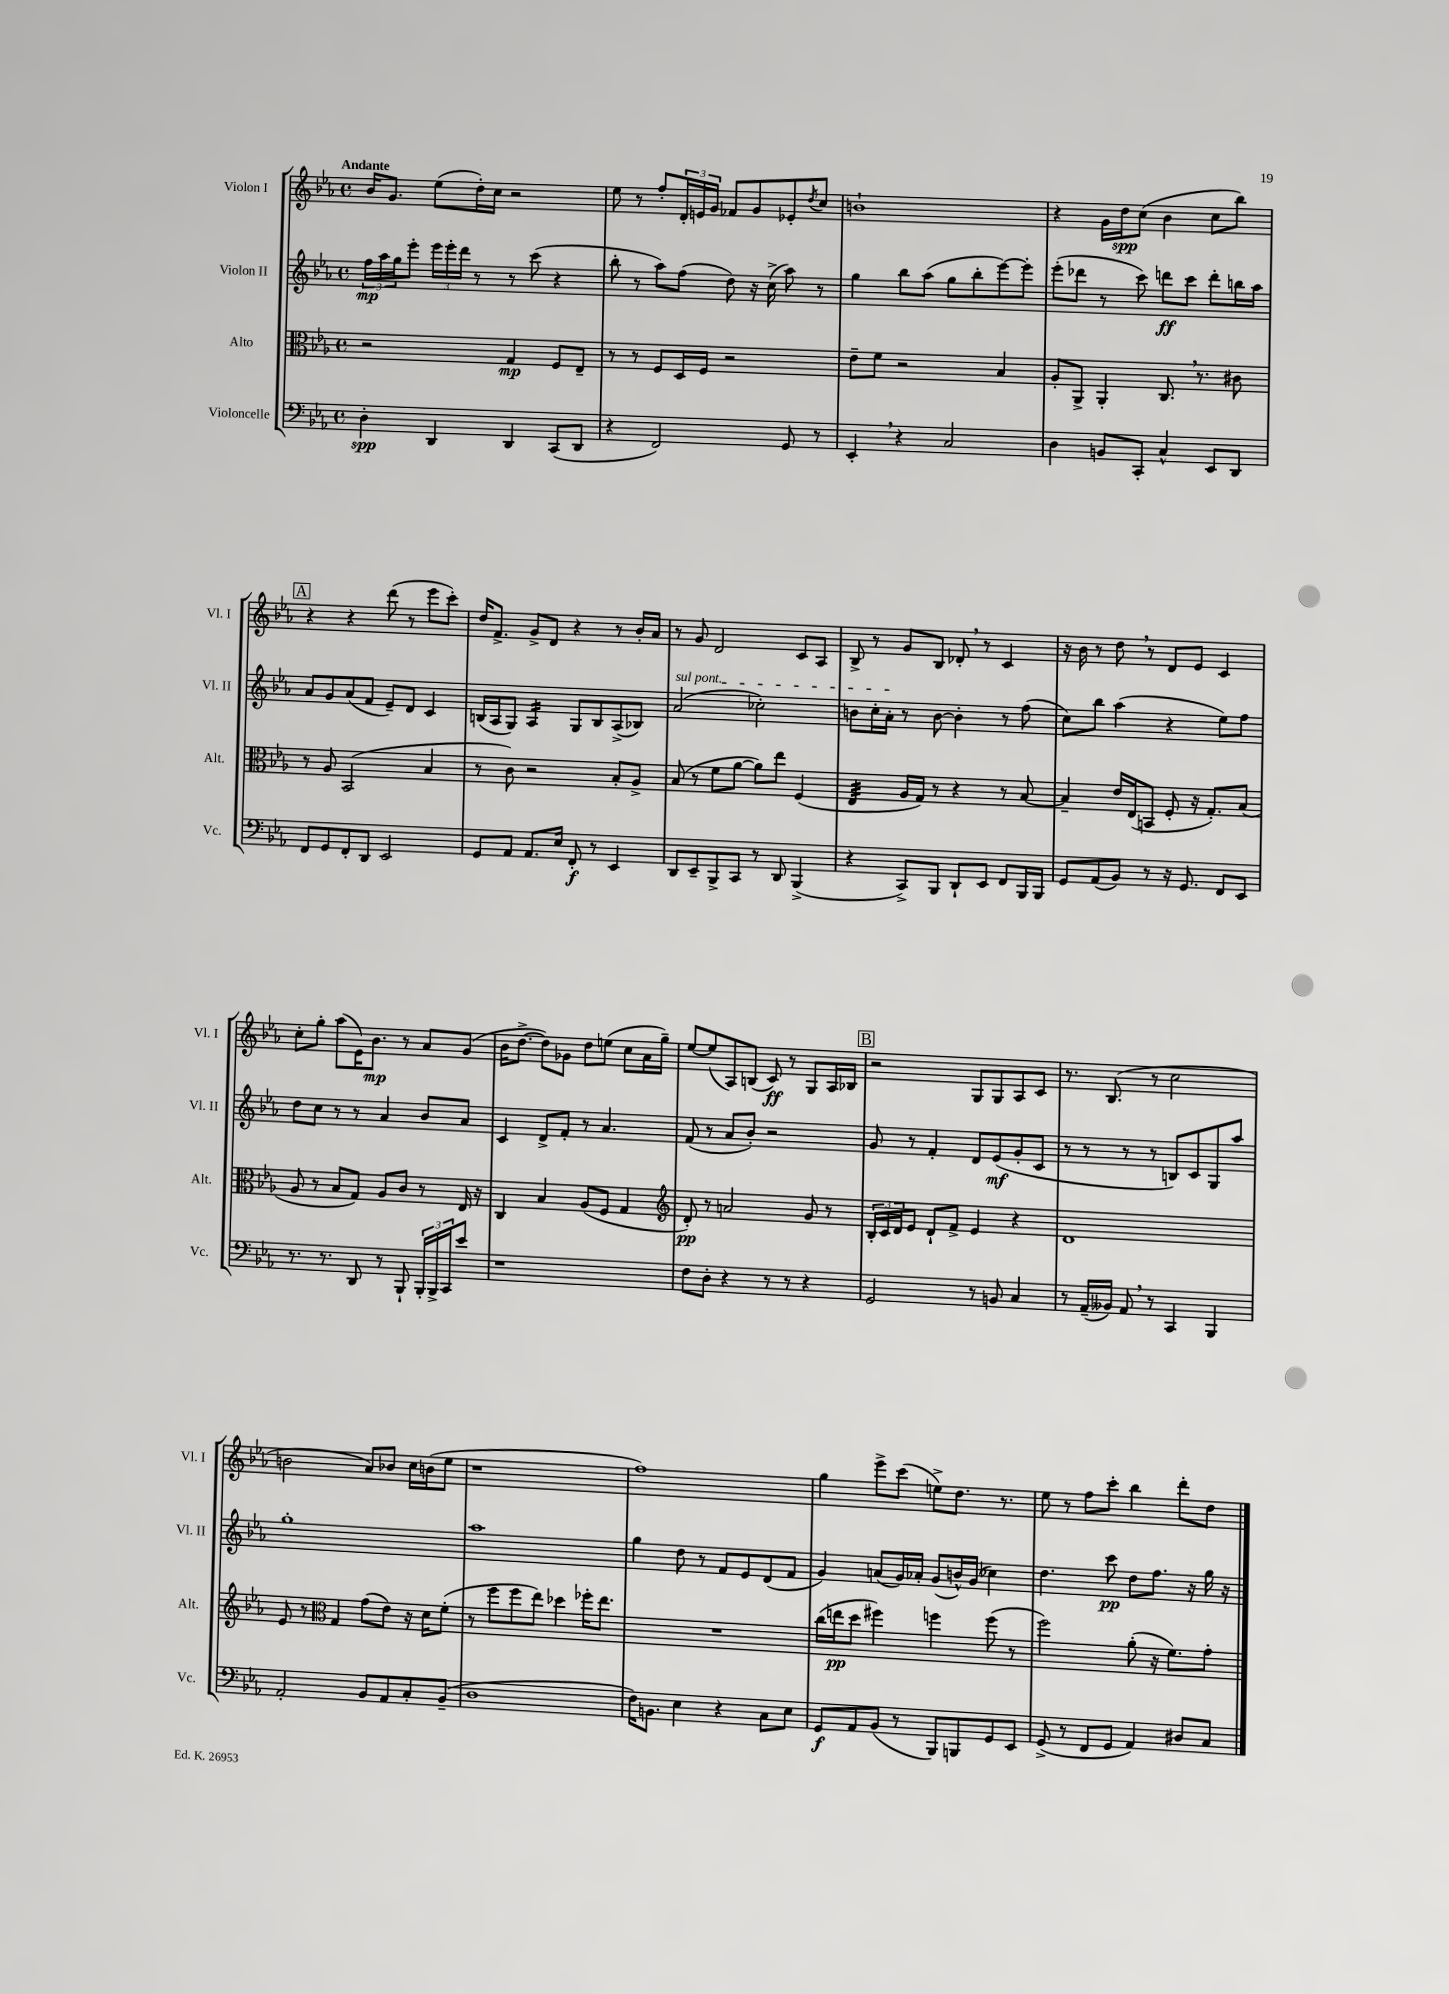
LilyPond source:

<<
\new StaffGroup <<
\new Staff = "s0" \with { instrumentName = "Violon I" shortInstrumentName = "Vl. I" } {
    \clef treble \key ees \major \defaultTimeSignature \time 4/4 \tempo "Andante"
    bes'16 g'8. ees''8( d''16-.) c''16 r2 |
    ees''8 r8 f''8-. \tuplet 3/2 { d'16-. e'16 g'16 } fes'8 g'8 ees'8-. \acciaccatura { d''8 } c''8 |
    b'1-! |
    r4 g'16 d''16\spp c''8( bes'4 c''8 bes''8) |
    \mark \markup { \box "A" } r4 r4 d'''8( r8 ees'''8 c'''8-.) |
    d''16 f'8.-> g'8-> d'8 r4 r8 bes'16-. aes'16 |
    r8 g'8 d'2 c'8 aes8 |
    bes8-> r8 g'8 bes8 des'8-. \breathe r8 c'4 |
    r16 bes'16 r8 d''8 \breathe r8 d'8 ees'8 c'4 |
    c''8-. g''8-. aes''8( ees'16) bes'8.\mp r8 aes'8 g'8( |
    bes'16 d''8.~-> d''8) ges'8 d''8 e''8( c''8 aes'16 g''16--) |
    ees''8~ ees''8( aes8) b8( c'8\ff) r8 g8 aes16 bes16 |
    \mark \markup { \box "B" } r2 g8 g8 aes8 c'8 |
    r8. bes8.( r8 c''2 |
    b'2 aes'8) bes'8 c''16 b'16( ees''8 |
    r1 |
    f''1) |
    g''4 ees'''8-> c'''8( e''8->) d''8. r8. |
    ees''8 r8 f''8 c'''8-. bes''4 d'''8-. d''8 \bar "|." |
}
\new Staff = "s1" \with { instrumentName = "Violon II" shortInstrumentName = "Vl. II" } {
    \clef treble \key ees \major \defaultTimeSignature \time 4/4
    \tuplet 3/2 { f''16\mp aes''16 g''16 } ees'''8-. \tuplet 3/2 { ees'''16 ees'''16-. d'''16 } r8 r8 c'''8( r4 |
    bes''8-. r8 aes''8) f''8( d''8) r16 c''16->( aes''8) r8 |
    g''4 bes''8 aes''8( g''8 bes''8-. ees'''8~) ees'''8-. |
    ees'''8-.( des'''8 r8 c'''8) d'''8\ff c'''8 d'''8-. b''16 aes''16 |
    \mark \markup { \box "A" } aes'8 g'8 aes'8( f'8 ees'8--) d'8 c'4 |
    b16( aes16 g8) aes4:16 g8 b8 aes8->( bes8) |
    \once \override TextSpanner.bound-details.left.text = \markup { \italic "sul pont." } aes'2\startTextSpan( ces''2-.) |
    b'8 c''16-. aes'16-.\stopTextSpan r8 b'8~ b'4-. r8 f''8( |
    c''8) bes''8 aes''4( r4 ees''8) f''8 |
    d''8 c''8 r8 r8 aes'4 bes'8 aes'8 |
    c'4 d'8-> f'8-. r8 aes'4. |
    f'8( r8 aes'8 bes'8-.) r2 |
    \mark \markup { \box "B" } g'8 r8 f'4-. d'8 ees'8\mf( g'8-. c'8 |
    r8 r8 r8 r8 b8) c'8 g8 aes''8 |
    g''1-. |
    aes''1 |
    g''4 d''8 r8 f'8 ees'8 d'8( f'8 |
    g'4) a'8( g'16) aes'16-. g'8( b'16-^) g'16( ces''4) |
    d''4. c'''8\pp d''8 f''8. r16 g''16 r16 \bar "|." |
}
\new Staff = "s2" \with { instrumentName = "Alto" shortInstrumentName = "Alt." } {
    \clef alto \key ees \major \defaultTimeSignature \time 4/4
    r2 g4\mp f8 ees8-- |
    r8 r8 f8 d16 f16 r2 |
    ees'8-- f'8 r2 bes4 |
    aes8-. aes,8-> aes,4-. c8. \breathe r8. cis'8 |
    \mark \markup { \box "A" } r8 aes8 bes,2( bes4 |
    r8 c'8) r2 bes8-. aes8-> |
    bes8( r8 f'8 aes'8~ aes'8) ees''8 f4( |
    ees4:32 aes16 g16) r8 r4 r8 bes8~ |
    bes4-- ees'16 ees16( b,8 f8-. r16 g8.-.) bes8( |
    aes8 r8 bes8 g8) aes8 c'8 r8 ees16 r16 |
    c4 bes4 aes8( f8 g4 |
    \clef treble d'8-.\pp) r8 a'2 g'8 r8 |
    \mark \markup { \box "B" } \tuplet 3/2 { bes16-. c'16 d'16 } ees'8 d'8-! f'8-> ees'4 r4 |
    d'1 |
    ees'8 r8 \clef alto g4 g'8( ees'8) r16 d'16 f'8-.( |
    r8 f''8 f''8 ees''8) des''4 fes''16-. ees''8. |
    R1 |
    c''16( e''16\pp d''8 fis''4) f''4 f''8( r8 |
    f''2) aes'8-.( r16 f'8.) g'8-. \bar "|." |
}
\new Staff = "s3" \with { instrumentName = "Violoncelle" shortInstrumentName = "Vc." } {
    \clef bass \key ees \major \defaultTimeSignature \time 4/4
    d4-.\spp d,4 d,4 c,8( d,8 |
    r4 f,2) g,8 r8 |
    ees,4-. \breathe r4 c2 |
    d4 b,8 c,8-. c4-^ ees,8 d,8 |
    \mark \markup { \box "A" } f,8 g,8 f,8-. d,8 ees,2 |
    g,8 aes,8 aes,8. ees16 f,8-.\f r8 ees,4 |
    d,8 ees,8-- bes,,8-> c,8 r8 d,8 bes,,4->( |
    r4 c,8->) bes,,8 d,8-! ees,8 f,8 bes,,16 bes,,16 |
    g,8 aes,8( bes,8) r8 r16 g,8. f,8 ees,8 |
    r8. r8. d,8 r8 bes,,8-! \tuplet 3/2 { bes,,16-. bes,,16-> c,16 } ees'8 |
    r1 |
    f8 d8-. r4 r8 r8 r4 |
    \mark \markup { \box "B" } g,2 r8 b,8 c4 |
    r8 aes,16--( beses,16) aes,8 \breathe r8 c,4 bes,,4 |
    aes,2-. bes,8 aes,8 c8-. bes,8--( |
    d1 |
    f16) b,8. ees4 r4 c8 ees8 |
    g,8\f aes,8 bes,8( r8 bes,,8) b,,8 g,8 ees,8 |
    g,8->( r8 f,8 g,8 aes,4) dis8 c8 \bar "|." |
}
>>
>>
\layout { \context { \Score \remove "Bar_number_engraver" } }
